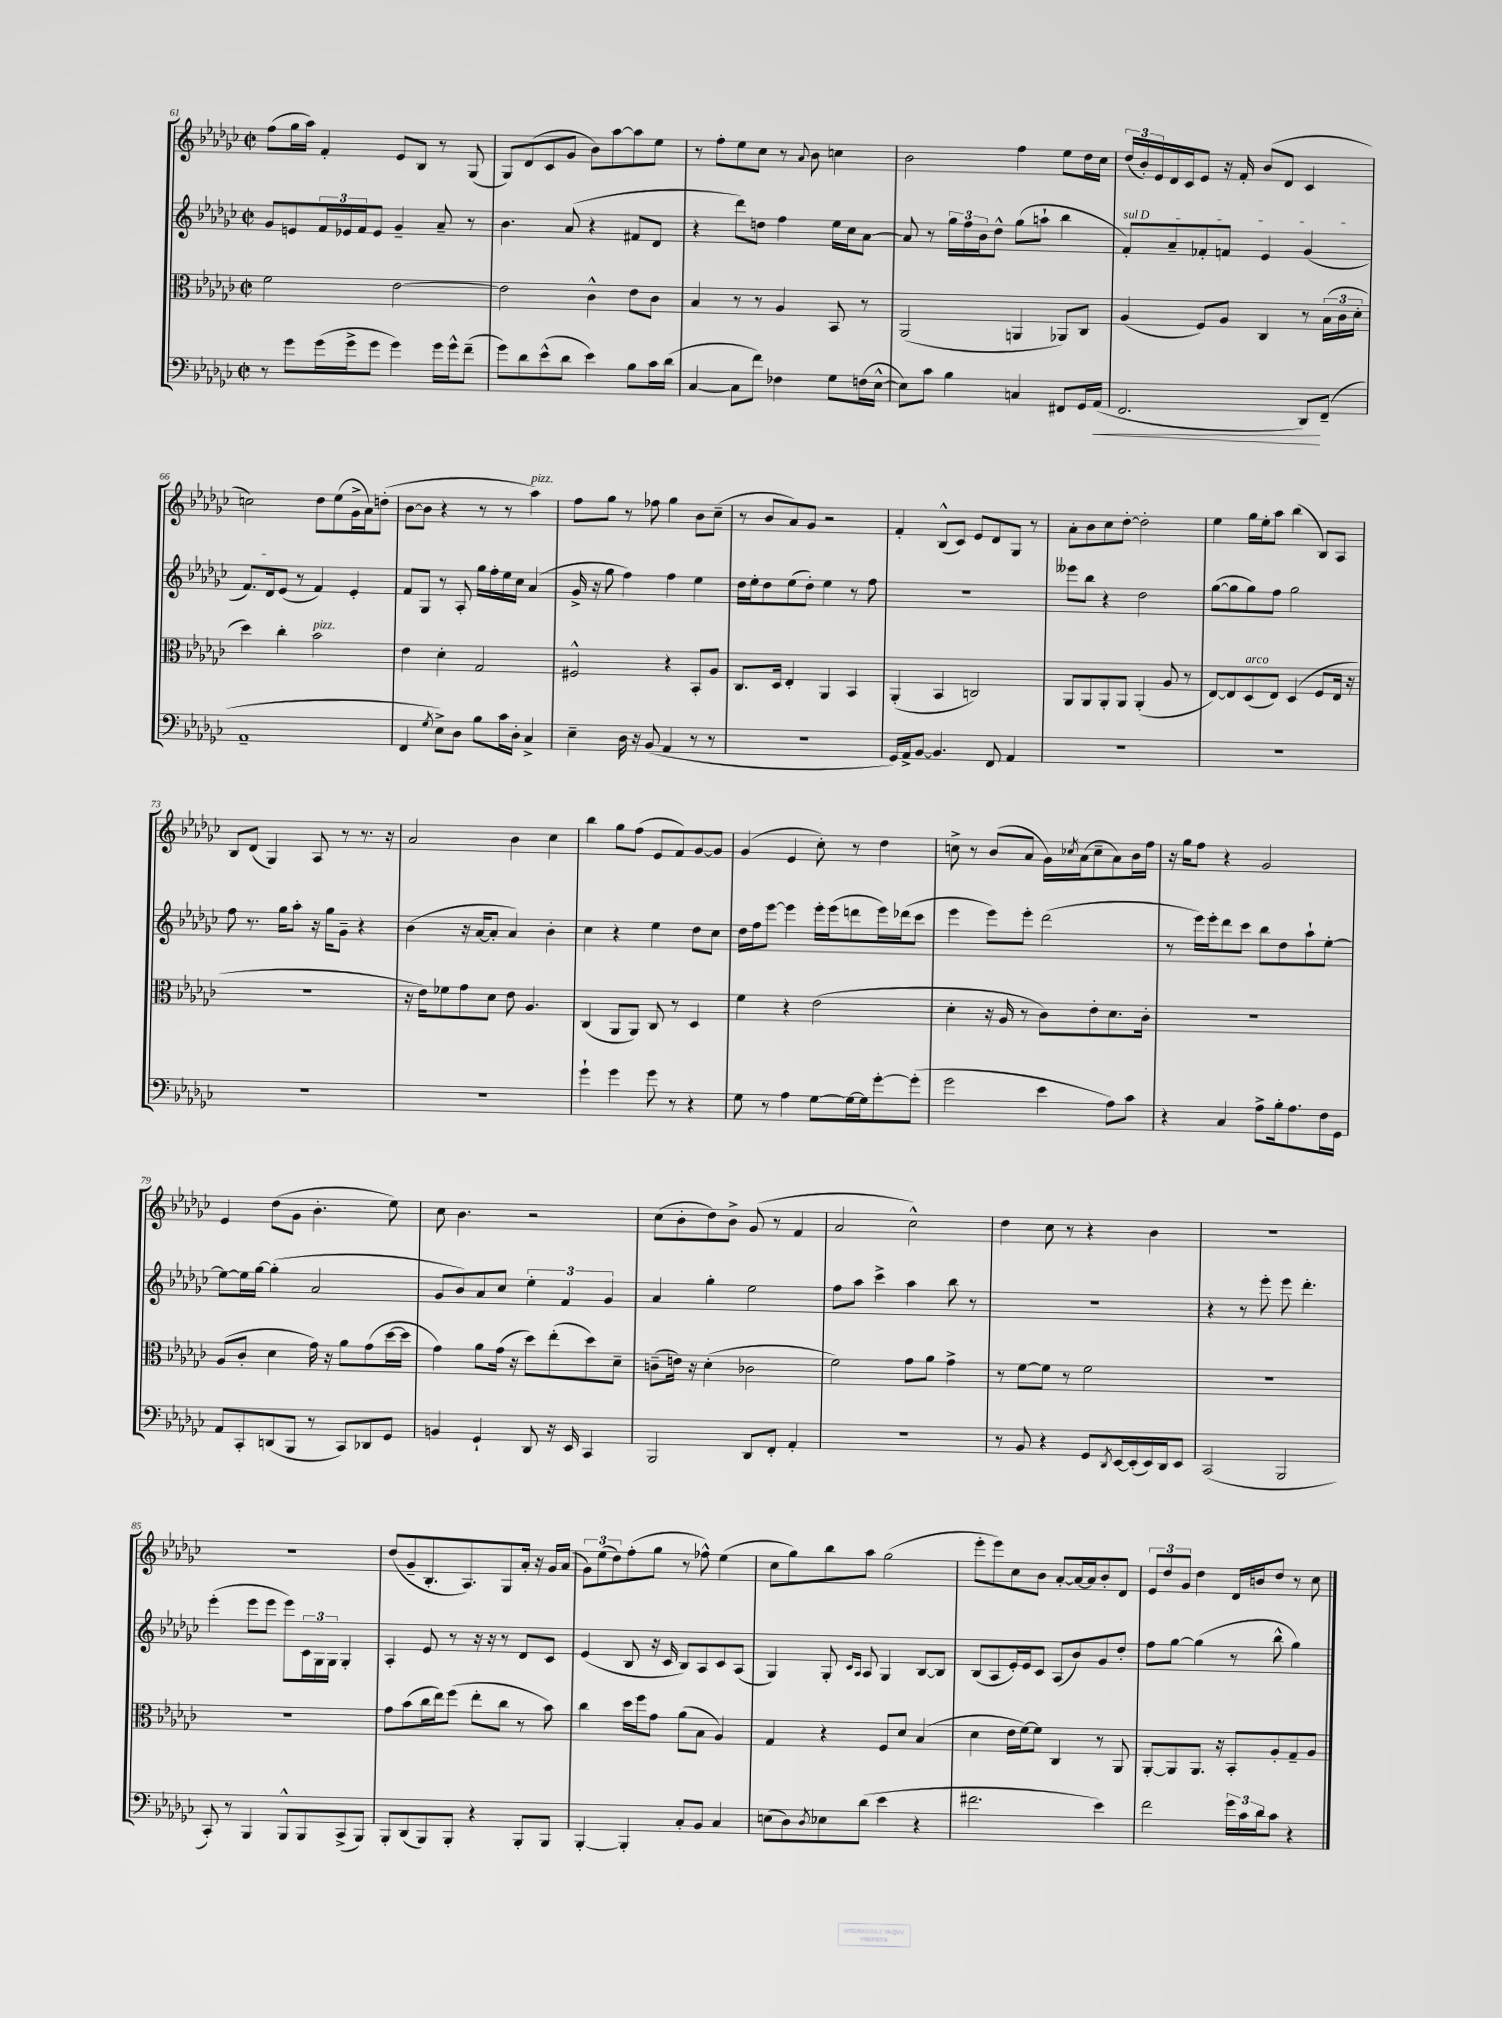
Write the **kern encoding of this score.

**kern	**kern	**kern	**kern
*staff4	*staff3	*staff2	*staff1
*clefF4	*clefC3	*clefG2	*clefG2
*k[b-e-a-d-g-c-]	*k[b-e-a-d-g-c-]	*k[b-e-a-d-g-c-]	*k[b-e-a-d-g-c-]
*M2/2	*M2/2	*M2/2	*M2/2
*met(c|)	*met(c|)	*met(c|)	*met(c|)
8r	2f	8g-	(8ff
8g-	.	8e	16gg-
.	.	.	16aa-)
(16g-	.	24f	4f'
.	.	24e-	.
16g-^	.	.	.
.	.	24f	.
8g-	.	8e-	.
4g-)	[2e-	4g-~	8e-
.	.	.	8B-
16g-	.	8a-~	8r
16g-^^	.	.	.
(8f~	.	8r	(8G-
=	=	=	=
8g-)	2e-]	4.b-	8G-)
8d-	.	.	(8d-
(8e-^^	.	.	8c-
8d-	.	(8a-	8g-
4e-)	4c-^^	4r	8b-)
.	.	.	[8aa-
8B-	8e-	8f#	8aa-]
16c-	8c-	8d-	8ee-
(16d-	.	.	.
=	=	=	=
[4C-	4B-	4r	8r
.	.	.	8ff'
8C-]	8r	8ddd-)	8ee-
8f)	8r	8dd	8cc-
4F-	4A-	4ff	8r
.	.	.	8qqa-
.	.	.	8b-
8G-	8BB-	16ee-	4cc
.	.	16cc-	.
(16F	8r	[8a-	.
[16E-^^	.	.	.
=	=	=	=
8E-])	(2AA-	8a-]	2b-
8c-	.	8r	.
4B-	.	24gg-	.
.	.	24ff	.
.	.	24b-	.
.	.	8dd-^^	.
4C	4AA	(8gg-	4ff
.	.	8aa`	.
8FF#	8AA-)	4bb-	8ee-
16GG-	8C-	.	16dd-
(16AA-	.	.	16cc-
=	=	=	=
2.FF	(4A-	8f')	(24dd-
.	.	.	24b-')
.	.	.	24e-
.	.	8a-~	16d-
.	.	.	16c-
.	8F)	8f-'	8e-
.	8A-	8f	16r
.	.	.	16f'
.	4C-	4e-	(8b-
.	.	.	8d-
8DD-)	8r	(4g-	4c-
(8FF~	(24B-	.	.
.	24c-	.	.
.	24d-'	.	.
=	=	=	=
1AA-~	4dd-)	8.f)	2cc)
.	.	16d-	.
.	4cc-'	(8e-	.
.	.	8r	.
.	2b-	4f)	8dd-
.	.	.	(8ee-
.	.	4e-'	16g-^
.	.	.	16a-)
.	.	.	(8dd'
=	=	=	=
4FF	4e-	8f	[8b-
.	.	8G-	8b-]
8qG-	.	.	.
8E-^)	4d-'	8r	4r
8D-	.	8A-'	.
8B-	2G-	16gg-	8r
.	.	16ff'	.
16c-	.	16ee-	8r
16D-'	.	16cc-	.
4C-^	.	(4a-	4aa-)
=	=	=	=
4E-~	2F#^^	16g-^	8ff
.	.	16r	.
.	.	8gg-	8gg-
16D-	.	4ff)	8r
16r	.	.	.
(8BB-	.	.	8ff-
4AA-	4r	4ff	4gg-
8r	8BB-'	4ee-	8b-
8r	8A-	.	(8cc-~
=	=	=	=
1r	8.C-	16dd-	8r
.	.	16ee-'	.
.	.	8dd-	8b-
.	16D-	.	.
.	4E-'	(8ee-	8a-)
.	.	8dd-')	8g-
.	4AA-	4ee-	2r
.	4BB-	8r	.
.	.	8ff	.
=	=	=	=
16GG-)	(4AA-'	1r	4f'
16AA-^	.	.	.
[8BB-	.	.	.
4.BB-]	4BB-	.	(8B-^^
.	.	.	8c-)
.	2C)	.	8e-
8FF	.	.	8d-
4AA-	.	.	8G-
.	.	.	8r
=	=	=	=
1r	8AA-	8eee--	8a-'
.	8AA-	8bb-	8b-
.	8AA-'	4r	8cc-
.	8AA-	.	[8dd-'
.	(4AA-'	2dd-	2dd-']
.	8A-	.	.
.	8r	.	.
=	=	=	=
1r	[8E-)	([8gg-	4ee-
.	8E-]	8gg-]	.
.	(8D-	8gg-)	16gg-
.	.	.	16ee-'
.	8E-)	8ff	8aa-
.	(4D-	2gg-	(4bb-
.	8F	.	8B-)
.	16E-	.	8A-
.	16r	.	.
=	=	=	=
1r	1r	8ff	8B-
.	.	8.r	(8d-
.	.	.	4G-)
.	.	16gg-	.
.	.	8aa-'	.
.	.	16r	8A-
.	.	16gg-	.
.	.	8g-~	8r
.	.	4r	8.r
.	.	.	16r
=	=	=	=
1r	16r	(4b-	2a-
.	16e-)	.	.
.	8f-	.	.
.	8g-	16r	.
.	.	[16a-	.
.	8d-	8a-']	.
.	8e-	4a-)	4b-
.	4.A-	.	.
.	.	4b-'	4cc-
=	=	=	=
4g-`	(4C-	4cc-	4bb-
4g-	8AA-	4r	8gg-
.	8AA-)	.	(8ff
8g-	8C-	4ee-	8e-
8r	8r	.	8f)
4r	4D-	8dd-	[8g-
.	.	8cc-	8g-]
=	=	=	=
8G-	4f	16dd-	(4g-
.	.	16ff	.
8r	.	[8eee-	.
4A-	4r	4eee-]	4e-
[8G-	(2e-	16eee-'	8cc-')
.	.	(16eee-	.
16G-_	.	8ddd	8r
16G-]	.	.	.
[8g-'	.	16eee-)	4dd-
.	.	(16ddd-	.
(8g-']	.	8ccc-	.
=	=	=	=
2g-	4d-'	4eee-	8cc^
.	.	.	8r
.	16r	8eee-)	(8b-
.	16A-	.	.
.	8r	8eee-'	8a-
4e-	8c-)	(2ddd-	16g-)
.	.	.	8qcc-
.	.	.	(16a-
.	8e-'	.	8cc-~
8A-)	8.d-	.	8a-)
8c-	.	.	16b-
.	16c-'	.	16ff
=	=	=	=
4r	1r	8r	16r
.	.	.	16gg-
.	.	16eee-)	8ff
.	.	16eee-'	.
4C-	.	8ddd-	4r
.	.	8ccc-	.
8A-^	.	8bb-	2g-
16B-'	.	8dd-	.
8.A-	.	.	.
.	.	8aa-`	.
16F	.	[8ee-'	.
16GG-	.	.	.
=	=	=	=
8AA-	(8A-	8ee-_	4e-
8CC-'	8c-'	16ee-]	.
.	.	[16gg-	.
(8DD	4d-	(4gg-']	(8dd-
8BBB-	.	.	8g-
8r	16g-)	2a-	4.b-'
.	16r	.	.
8CC-)	8a-	.	.
8DD-	(8g-	.	.
8GG-	[16dd-	.	8ee-)
.	16dd-]	.	.
=	=	=	=
4BB	4g-)	8g-	8cc-
.	.	8b-)	4.b-
4GG-`	8a-	8a-	.
.	(16g-	8cc-	.
.	16r	.	.
8DD-	8dd-)	6ee-'	2r
16r	(8ee-'	.	.
.	.	6f	.
16EE-	.	.	.
4CC-	8dd-)	.	.
.	.	6g-	.
.	8d-~	.	.
=	=	=	=
2BBB-	(8c~	4a-	(8cc-
.	16e)	.	8b-'
.	16r	.	.
.	(4d-'	4gg-'	8dd-)
.	.	.	8b-^
8DD-	2c-	2ee-	(8g-
8FF'	.	.	8r
4AA-'	.	.	4f
=	=	=	=
1r	2f)	8ff	2a-
.	.	8aa-	.
.	.	4ccc-^	.
.	8g-	4aa-	2cc-^^)
.	8a-	.	.
.	4g-^	8bb-	.
.	.	8r	.
=	=	=	=
8r	8r	1r	4dd-
8BB-	[8f	.	.
4r	8f]	.	8cc-
.	8r	.	8r
8GG-	2f	.	4r
8qDD-	.	.	.
[16EE-	.	.	.
(16EE-']	.	.	.
16EE-)	.	.	4b-
16DD-	.	.	.
8EE-	.	.	.
=	=	=	=
(2CC-	1r	4r	1r
.	.	8r	.
.	.	8eee-'	.
2BBB-	.	8eee-	.
.	.	4.ddd-'	.
=	=	=	=
8CC-')	1r	(4eee-'	1r
8r	.	.	.
4BBB-	.	8eee-	.
.	.	8eee-	.
8BBB-^^	.	8eee-)	.
8BBB-	.	24c-	.
.	.	24G-	.
.	.	24G-	.
(8CC-^	.	4G-'	.
8BBB-)	.	.	.
=	=	=	=
8BBB-'	8g-	4A-'	(8dd-
(8DD-	(8b-	.	8g-~
8BBB-)	16cc-	8e-	8.B-'
.	16ee-)	.	.
8BBB-'	(8ff	8r	.
.	.	.	8.A-)
4r	8ee-'	16r	.
.	.	16r	.
.	8cc-	8r	8G-
8BBB-'	8r	8d-	16a-'
.	.	.	16r
8BBB-	8b-)	8c-	16g-
.	.	.	(16a-
=	=	=	=
[4BBB-'	4cc-	(4e-	12g-)
.	.	.	(12ee-
.	.	.	12dd-)
4BBB-']	16dd-	8B-	(8ff'
.	16ff	.	.
.	8g-	16r	8gg-
.	.	16c-	.
8C-'	(8a-	8B-)	8r
8BB-	8B-	8A-	8ff-^^)
4C-	4A-)	8c-	(4ee-
.	.	(8A-	.
=	=	=	=
(8E	4G-	4G-)	8cc-
8D-)	.	.	8gg-)
8qD-	.	.	.
8E-	4r	8G-'	8bb-
.	.	16qqc-	.
.	.	16qqA-	.
(8d-	.	8A-	8aa-
4e-	8F	4G-	(2gg-
.	8d-	.	.
4r	(4B-	[8B-	.
.	.	8B-]	.
=	=	=	=
2.f#	4d-	(8B-	8eee-'
.	.	8A-	8eee-)
.	16e-	16e-')	8cc-
.	[16f)	16e-	.
.	8f]	8c-	8b-
.	4C-	(8A-	[8a-'
.	.	8b-)	16a-_
.	.	.	16a-]
4e-)	8r	8g-	8b-'
.	8AA-	8dd-'	8d-
=	=	=	=
2f	[8AA-'	8ff	12e-
.	.	.	12dd-
.	8AA-]	[8gg-	.
.	.	.	12g-
.	8.AA-	(4gg-]	4dd-
.	16r	.	.
24g-	8BB-'	8r	16d-
24c-	.	.	.
.	.	.	16b
24d-	.	.	.
8c-	8A-'	8bb-^^	8dd-
4r	8G-~	4gg-)	8r
.	8A-	.	8cc-
==	==	==	==
*-	*-	*-	*-
